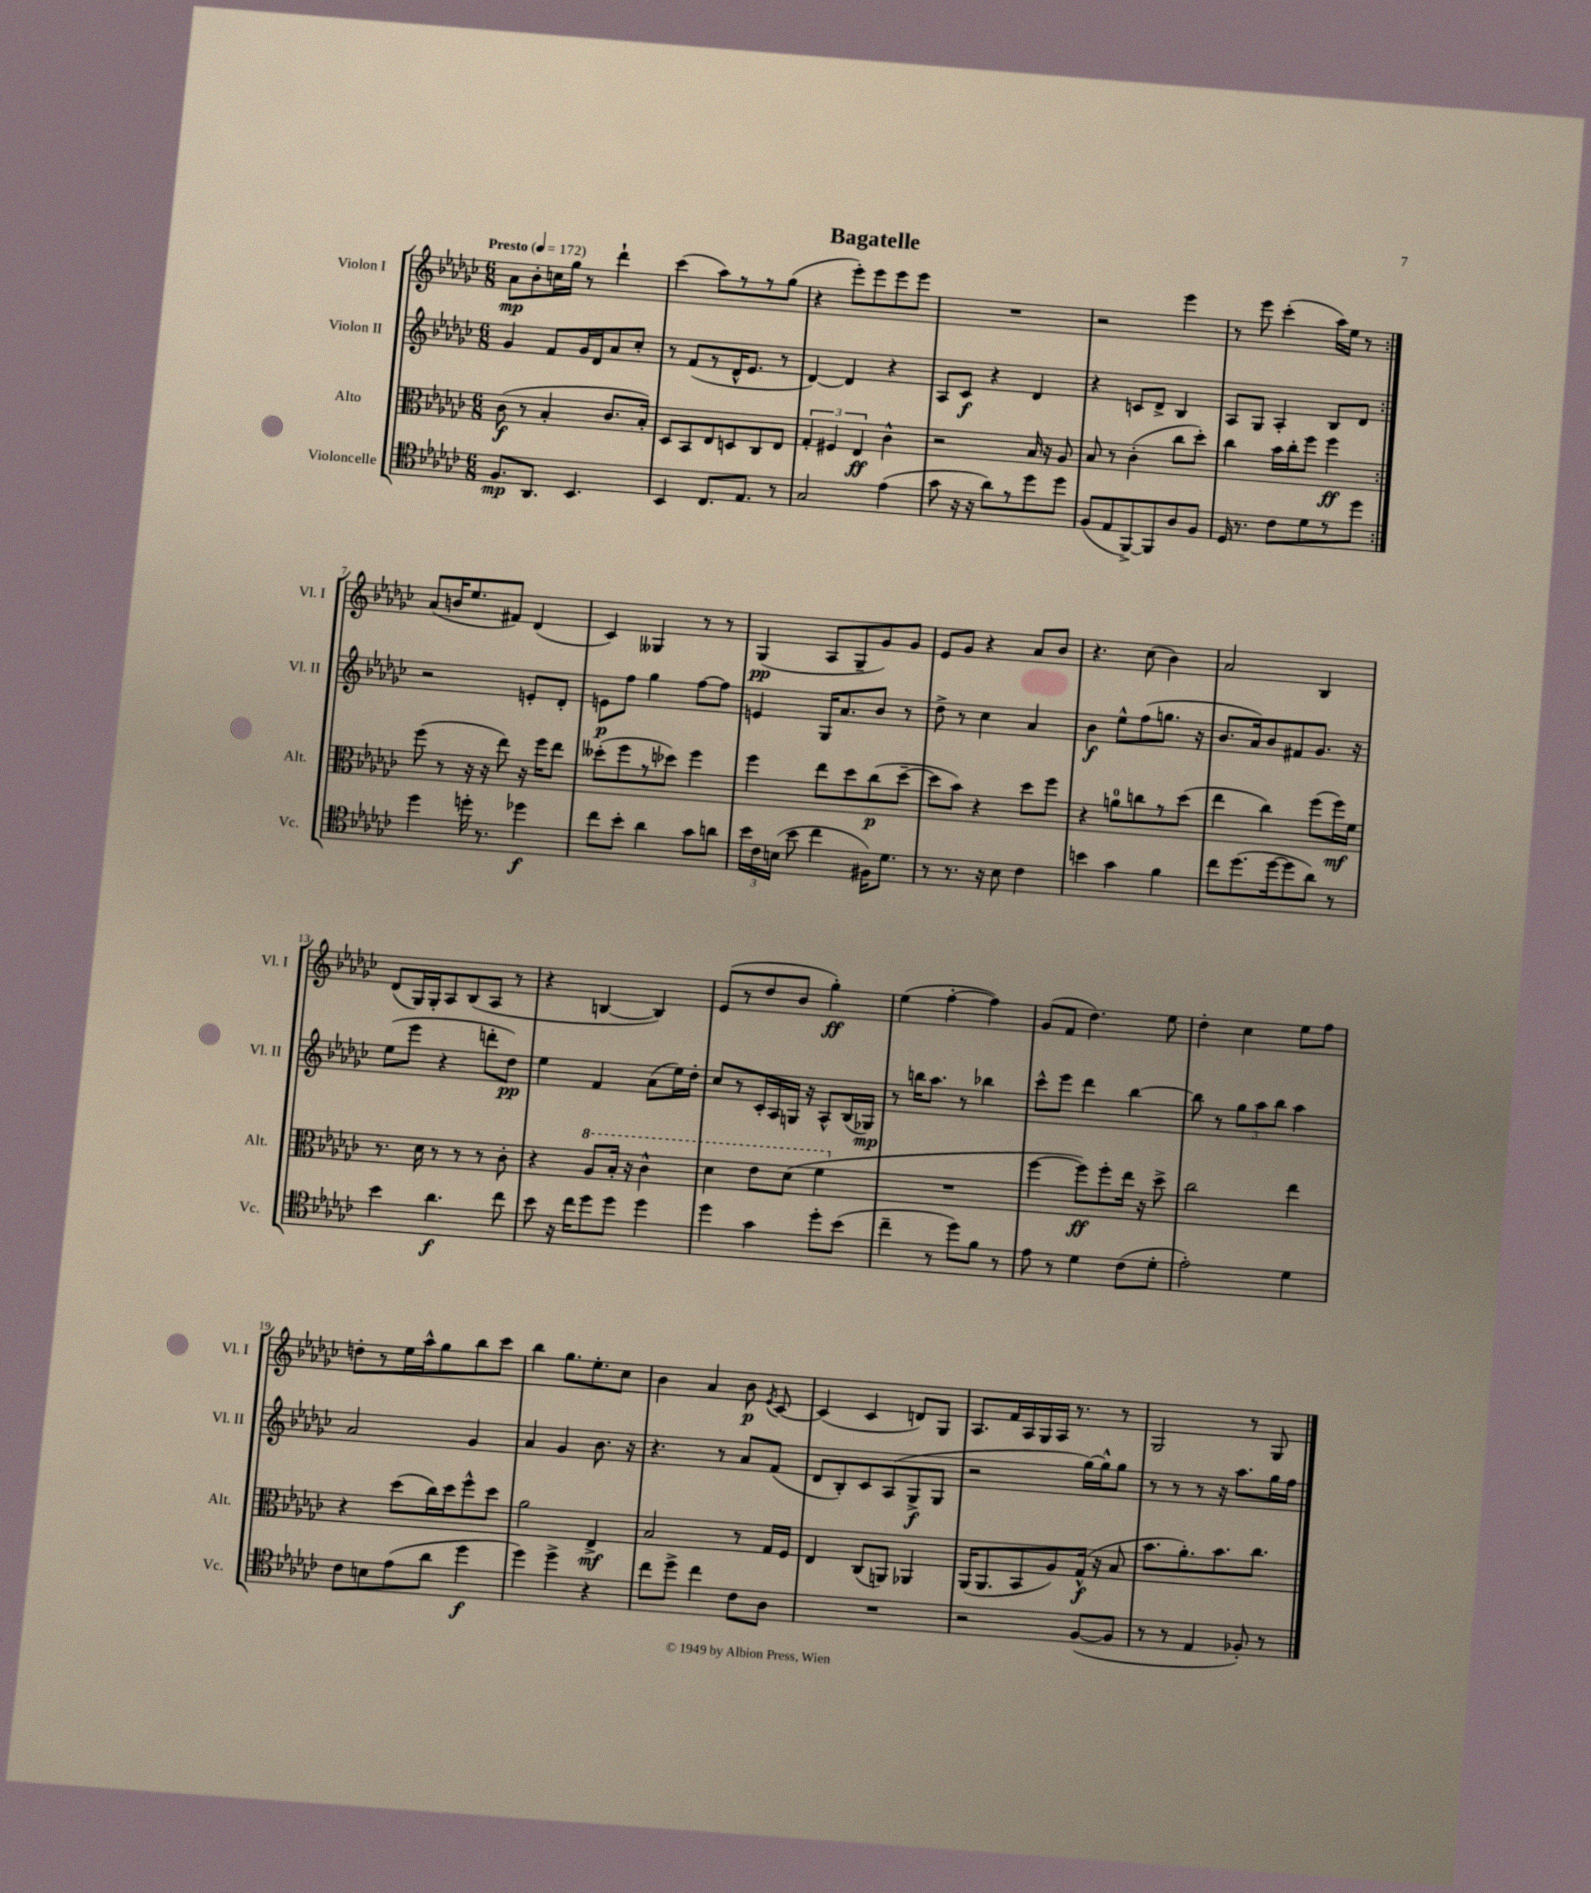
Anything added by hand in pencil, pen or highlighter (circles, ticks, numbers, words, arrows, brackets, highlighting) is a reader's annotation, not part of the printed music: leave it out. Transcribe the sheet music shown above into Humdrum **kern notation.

**kern	**kern	**kern	**kern
*staff4	*staff3	*staff2	*staff1
*clefC4	*clefC3	*clefG2	*clefG2
*k[b-e-a-d-g-c-]	*k[b-e-a-d-g-c-]	*k[b-e-a-d-g-c-]	*k[b-e-a-d-g-c-]
*M6/8	*M6/8	*M6/8	*M6/8
*MM172	*MM172	*MM172	*MM172
8.F/L	(8c-\	4g-/	8a-\L
.	8r	.	8b-'\
8.AA-/J	.	.	.
.	4B-'/	8f/L	16cc\L
.	.	.	16gg-\JJ
4.BB-/	.	16g-/L	8r
.	.	16d-/J	.
.	8.c-/L	8a-/	4ddd-`\
.	.	8cc-'/J	.
.	16B-'/Jk)	.	.
=	=	=	=
4BB-/	8D-/L	8r	(4ccc-\
.	8BB-/	(8f/L	.
8.C-/L	8E-/	8r	8aa-\L)
.	8D/	16d-^^/K	8r
8.E-/J	.	8.e-/J	.
.	8C-/	.	8r
8r	8E-/J	8r	(8gg-\J
=	=	=	=
2G-/	6G-'/	[4d-/)	4r
.	6F#/	.	.
.	.	4d-/]	8eee-'\L)
.	6E-/	.	.
.	.	.	8eee-\
(4e-\	4c-^^\	4r	8eee-\
.	.	.	8eee-\J
=	=	=	=
8g-\	2r	8A-/L	2.r
16r	.	8c-/J	.
16r	.	.	.
8a-\L)	.	4r	.
8r	.	.	.
8dd-\	16B-/	4d-/	.
.	16r	.	.
8dd-\J	8A-/	.	.
=	=	=	=
(8F/L	8B-/	4r	2r
8E-/	8r	.	.
[8FF^/)	(4c-'\	8c/L	.
8FF/]	.	8d-^/J	.
8A-/	8cc-\L	4B-/	4eee-\
8F/J	8dd-'\J)	.	.
=	=	=	=
16D-/	4cc-\	8A-/L	8r
8.r	.	.	.
.	.	8G-/J	8eee-\
8c-\L	16b-\LL	4A-'/	(4ccc-'\
.	16cc-'\J	.	.
8d-\	8ff\J	.	.
8r	4ff\	8B-/L	16aa-\LL)
.	.	.	16ee-\JJ
8dd-\J	.	8d-/J	8r
=:|!	=:|!	=:|!	=:|!
4dd-\	(8ff\	2r	(8a-/L
.	8r	.	16b/K
.	.	.	8.ee-/
16dd'\	16r	.	.
8.r	16r	.	.
.	8ee-\)	.	8f#/J)
4dd-\	16r	8e'/L	(4d-/
.	16ff\LK	.	.
.	8ee-\J	8d-'/J	.
=	=	=	=
8cc-\L	(8dd--'\L	8e\L	4c-/)
8b-'\J	8ff\	8ff\J	.
4a-\	8r	4gg-\	4G--/
.	8dd-\J)	.	.
8g-\L	4ff\	[8ff\L	8r
8a\J	.	8ff\]J	8r
=	=	=	=
24b-\LL	4ff\	4e/	(4G-/
24c-\	.	.	.
(24B\JJ	.	.	.
8b-\	.	.	.
4cc-\	8ee-\L	16G-/LK	8A-/L
.	.	8.a-/	.
.	8dd-\	.	8G-~/
16F#\LK)	(8cc-\	8b-/J	8g-/)
8.d-\J	.	.	.
.	[8dd-~\J	8r	8g-/J
=	=	=	=
8r	8dd-\]L	8dd-^\	8e-/L
8.r	8b-\J)	8r	8g-/J
.	4r	4cc-\	4r
16r	.	.	.
8B-\	.	.	.
4c-\	8dd-\L	4a-/	8a-/L
.	8ff\J	.	8b-/J
=	=	=	=
4b\	4r	4b-\	4.r
4g-\	8a\L	8ee-^^\L	.
.	8cc\	(8ff\	(8cc-\
4f\	8r	8.gg\J	4b-\)
.	(8dd-\J	.	.
.	.	16r	.
=	=	=	=
8cc-\L	4ee-\	8.b-/L	2a-/
(8.dd-\	.	.	.
.	.	16a-/k)	.
.	4cc-\)	8b-/	.
[16dd-\k	.	.	.
8dd-\]	.	8f#/	.
8a-\J)	(8ff\L	8.g-/J	4B-/
8r	16ff\L)	.	.
.	16f\JJ	16r	.
=	=	=	=
4b-\	8.r	(8ee-\L	(8d-/L
.	.	8eee-\J	16G-/L)
.	16d-\	.	16G-'/J
4.a-\	8r	4r	8A-/
.	8r	.	(8B-/
.	8r	8ddd'\L	8A-/J
8cc-\	8c-'\	8dd-\J)	8r
=	=	=	=
8b-\	4r	4ee-\	4r
16r	.	.	.
16cc-\LK	.	.	.
8dd-\	8a-/L	4f/	[4B/
8dd-\J	16b-'/Jk	.	.
.	16r	.	.
4dd-\	4cc-^^\	(8a-\L	4B/])
.	.	16ee-\L)	.
.	.	16dd-'\JJ	.
=	=	=	=
4dd-\	4dd-\	8cc-/L	(8e-/L
.	.	8r	8r
4g-\	8ee-\L	16c-'/L	8dd-/
.	.	16A-/	.
.	(8dd-\J	16G/JJ	8b-/J
.	.	16r	.
8dd-'\L	4ff\	8A-^^/L	4gg-'\)
(8b-\J	.	(16B-/L	.
.	.	16G-/JJ)	.
=	=	=	=
4cc-~\	2.r	8r	(4ee-\
.	.	16bb\LK	.
.	.	8.aa-\J	.
8r	.	.	[4ff'\
8dd-\L)	.	8r	.
8f\J	.	4bb-\	4ff\])
8r	.	.	.
=	=	=	=
8e-\	[4ff\	8ccc-^^\L	(8g-/L
8r	.	8eee-\J	8f/J
4d-\	8ff\]L)	4ddd-\	4.dd-\)
.	8ff'\	.	.
(8c-\L	16ee-\Jk	[4bb-\	.
.	16r	.	.
8d-'\J	8dd-^\	.	8ee-\
=	=	=	=
2e-'\)	2cc-\	8bb-\]	4dd-'\
.	.	8r	.
.	.	12gg-\L	4cc-\
.	.	12aa-\	.
.	.	12bb-\J	.
4d-\	4ee-\	4aa-\	8ee-\L
.	.	.	8ff\J
=	=	=	=
8c-\L	4r	2a-/	8dd'\L
8B\	.	.	8r
(8e-\	(8dd-\L	.	16ee-\L
.	.	.	16aa-^^\J
8a-\J	16cc-\L)	.	8gg-\
.	16dd-\J	.	.
4dd-\	8ff^^\	4g-/	8bb-\
.	8dd-\J	.	8ccc-\J
=	=	=	=
4dd-\)	2a-\	4a-/	4bb-\
4dd-^\	.	4g-/	8.gg-\L
.	.	.	8.ee-'\
4r	4E-^/	8.b-\	.
.	.	.	8cc-\J
.	.	16r	.
=	=	=	=
8cc-\L	2B-/	4.r	4b-\
8dd-^\J	.	.	.
4cc-\	.	.	4a-/
.	.	8r	.
8c-\L	8r	8a-/L	8b-\
.	.	.	8qe-/
8A-\J	16G-/LL	(8f/J	[8c-/
.	16F/JJ	.	.
=	=	=	=
2.r	4E-/	8d-/L	(4c-/]
.	.	8B-'/)	.
.	(8C-/L	8c-/	4c-/
.	8AA/J)	(8A-/	.
.	4AA-/	8G-^/	8d/L)
.	.	8G-/J	8G-/J
=	=	=	=
2r	(16AA-/LK	2r	8.A-/L
.	8.AA-/	.	.
.	.	.	16f/L
.	8BB-/	.	16A-/
.	.	.	16G-/
.	8A-/)	.	16A-/JJ
.	.	.	8.r
([8F/L	(16G-^^/Jk	[16gg-\LL)	.
.	16r	16gg-^^\]J	.
8F/]J	8B-/	8gg-\J	8r
=	=	=	=
8r	8.b-\L	8r	2G-/
8r	.	8r	.
.	8.a-'\)	.	.
4E-/	.	8r	.
.	8.b-\	16r	.
.	.	8.aa-\L	.
8F-'/)	.	.	8r
.	8.cc-\J	.	.
8r	.	16gg-\L	8G-/
.	.	16ff\JJ	.
==	==	==	==
*-	*-	*-	*-
